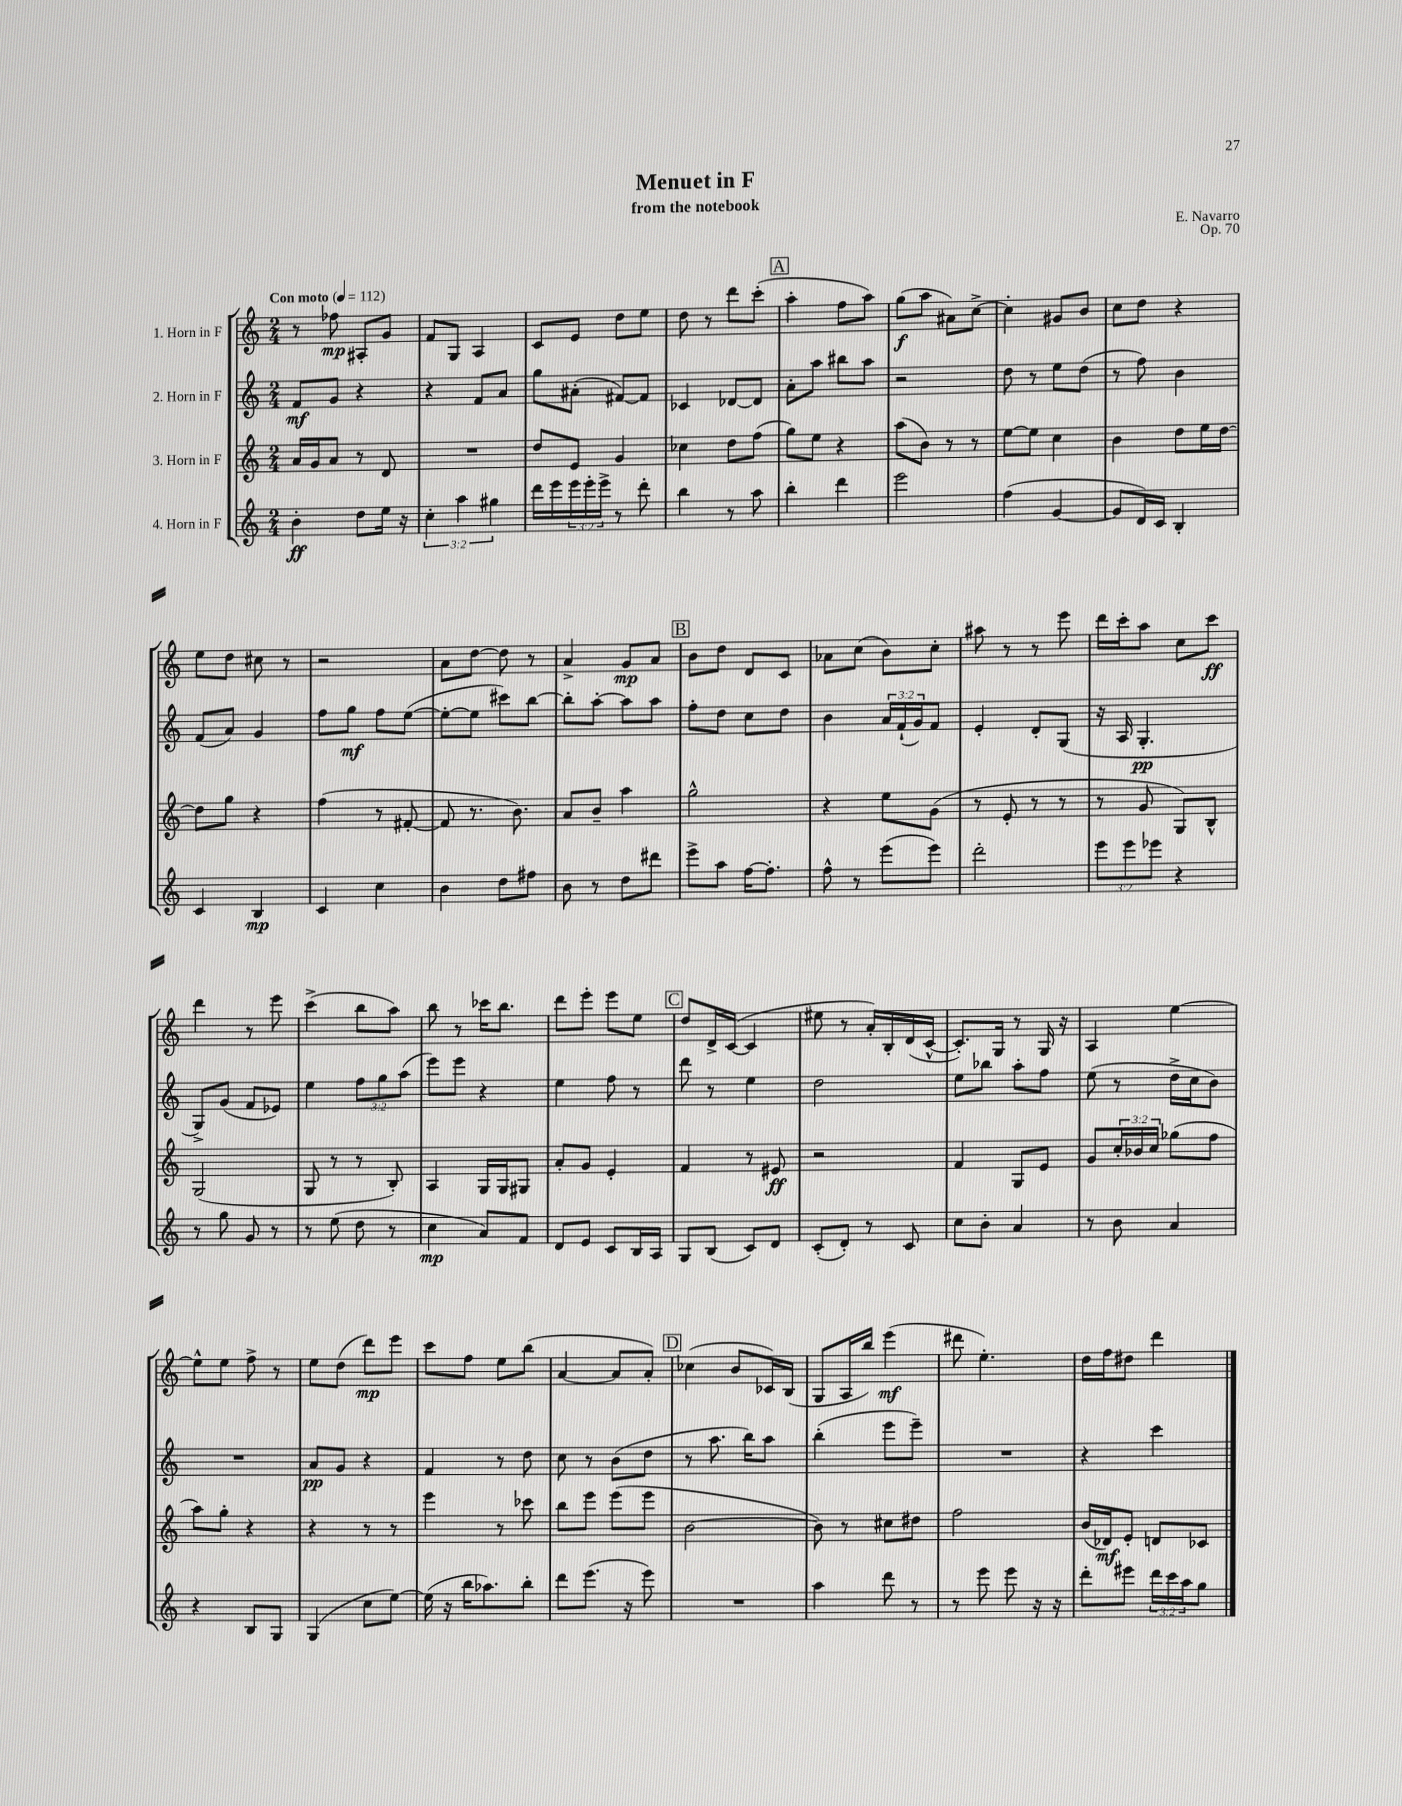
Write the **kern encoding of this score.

**kern	**dynam	**kern	**dynam	**kern	**dynam	**kern	**dynam
*part4	*part4	*part3	*part3	*part2	*part2	*part1	*part1
*staff4	*staff4	*staff3	*staff3	*staff2	*staff2	*staff1	*staff1
*I"4. Horn in F	*	*I"3. Horn in F	*	*I"2. Horn in F	*	*I"1. Horn in F	*
*clefG2	*	*clefG2	*	*clefG2	*	*clefG2	*
*k[]	*	*k[]	*	*k[]	*	*k[]	*
*M2/4	*	*M2/4	*	*M2/4	*	*M2/4	*
*MM112	*	*MM112	*	*MM112	*	*MM112	*
=1	=1	=1	=1	=1	=1	=1	=1
!	!	!	!	!	!	!LO:TX:a:B:t=Con moto	!
4b'\	ff	16a/LL	.	8f/L	mf	8r	.
.	.	16g/J	.	.	.	.	.
.	.	8a/J	.	8g/J	.	8ff-X\	mp
8dd\L	.	8r	.	4r	.	8A#X'/L	.
16ee\Jk	.	8d/	.	.	.	8g/J	.
16r	.	.	.	.	.	.	.
=2	=2	=2	=2	=2	=2	=2	=2
6cc'\	.	2r	.	4r	.	8f/L	.
.	.	.	.	.	.	8G/J	.
6aa\	.	.	.	.	.	.	.
.	.	.	.	8f/L	.	4A/	.
6gg#X\	.	.	.	.	.	.	.
.	.	.	.	8a/J	.	.	.
=3	=3	=3	=3	=3	=3	=3	=3
16ddd\LL	.	8dd/L	.	8gg\L	.	8c/L	.
16eee\	.	.	.	.	.	.	.
24eee\	.	8e/J	.	(8a#X'\J	.	8e/J	.
24eee'\	.	.	.	.	.	.	.
24eee^\JJ	.	.	.	.	.	.	.
8r	.	4g/	.	[8f#X/L)	.	8dd\L	.
8ddd'\	.	.	.	8f#/J]	.	8ee\J	.
=4	=4	=4	=4	=4	=4	=4	=4
4bb\	.	4cc-X\	.	4c-X/	.	8dd\	.
.	.	.	.	.	.	8r	.
8r	.	8dd\L	.	[8d-X/L	.	8ddd\L	.
8aa\	.	(8ff\J	.	8d-/J]	.	(8ccc'\J	.
!!LO:REH:place=s1:t=A
=5	=5	=5	=5	=5	=5	=5	=5
4bb'\	.	8gg\L)	.	8a'\L	.	4aa'\	.
.	.	8ee\J	.	8aa\J	.	.	.
4ddd\	.	4r	.	8bb#X\L	.	8ff\L	.
.	.	.	.	8aa\J	.	8aa\J)	.
=6	=6	=6	=6	=6	=6	=6	=6
2eee\	.	(8aa\L	.	2r	.	(8gg\L	f
.	.	8b\J)	.	.	.	8aa\J	.
.	.	8r	.	.	.	8a#X\L)	.
.	.	8r	.	.	.	[8cc^\J	.
=7	=7	=7	=7	=7	=7	=7	=7
(4ff\	.	[8ee\L	.	8dd\	.	4cc'\]	.
.	.	8ee\J]	.	8r	.	.	.
[4g/	.	4cc\	.	8ee\L	.	8g#X/L	.
.	.	.	.	(8dd\J	.	8b/J	.
=8	=8	=8	=8	=8	=8	=8	=8
8g/L]	.	4b\	.	8r	.	8cc\L	.
16d/L)	.	.	.	8ff\)	.	8dd\J	.
16c/JJ	.	.	.	.	.	.	.
4B'/	.	8dd\L	.	4b\	.	4r	.
.	.	16ee\L	.	.	.	.	.
.	.	[16dd\JJ	.	.	.	.	.
!!LO:LB:g=z
=9	=9	=9	=9	=9	=9	=9	=9
4c/	.	8dd\L]	.	(8f/L	.	8ee\L	.
.	.	8gg\J	.	8a/J)	.	8dd\J	.
4B/	mp	4r	.	4g/	.	8cc#X\	.
.	.	.	.	.	.	8r	.
=10	=10	=10	=10	=10	=10	=10	=10
4c/	.	(4ff\	.	8ff\L	.	2r	.
.	.	.	.	8gg\J	mf	.	.
4cc\	.	8r	.	8ff\L	.	.	.
.	.	[8f#X'/	.	([8ee\J	.	.	.
=11	=11	=11	=11	=11	=11	=11	=11
4b\	.	8f#/]	.	8ee'\L_	.	8a\L	.
.	.	8.r	.	8ee\J]	.	[8dd\J	.
8dd\L	.	.	.	8ccc#X\L)	.	8dd\]	.
.	.	8.b\)	.	.	.	.	.
8ff#X\J	.	.	.	[8bb\J	.	8r	.
=12	=12	=12	=12	=12	=12	=12	=12
8b\	.	8a/L	.	8bb'\L]	.	4a^/	.
8r	.	8b~/J	.	[8aa'\J	.	.	.
8dd\L	.	4aa\	.	8aa\L]	.	8g/L	mp
8ddd#X\J	.	.	.	8aa\J	.	8a/J	.
!!LO:REH:place=s1:t=B
=13	=13	=13	=13	=13	=13	=13	=13
8eee^\L	.	2gg^^\	.	8ff'\L	.	8b\L	.
8aa\J	.	.	.	8dd\J	.	8dd\J	.
[16ff\KL	.	.	.	8cc\L	.	8d/L	.
8.ff'\J]	.	.	.	.	.	.	.
.	.	.	.	8dd\J	.	8c/J	.
=14	=14	=14	=14	=14	=14	=14	=14
8ff^^\	.	4r	.	4b\	.	8a-X\L	.
8r	.	.	.	.	.	(8cc\J	.
(8eee\L	.	8ee\L	.	24a/LL	.	8b\L)	.
.	.	.	.	(24f`/	.	.	.
.	.	.	.	24g/J)	.	.	.
8eee\J)	.	(8g\J	.	8f/J	.	8cc'\J	.
=15	=15	=15	=15	=15	=15	=15	=15
2ddd'\	.	8r	.	4e'/	.	8aa#X\	.
.	.	8e'/	.	.	.	8r	.
.	.	8r	.	8d'/L	.	8r	.
.	.	8r	.	(8G/J	.	8eee\	.
=16	=16	=16	=16	=16	=16	=16	=16
12eee\L	.	8r	.	16r	.	16ddd\LL	.
.	.	.	.	16A/	.	16ccc'\J	.
12eee\	.	.	.	.	.	.	.
.	.	8g/	.	4.G'/	pp	8aa\J	.
12eee-X\J	.	.	.	.	.	.	.
4r	.	8G/L)	.	.	.	8cc\L	.
.	.	8B^^/J	.	.	.	8ccc\J	ff
!!LO:LB:g=z
=17	=17	=17	=17	=17	=17	=17	=17
8r	.	(2G/	.	8G^/L)	.	4ddd\	.
8gg\	.	.	.	(8g/J	.	.	.
8g/	.	.	.	8f/L	.	8r	.
8r	.	.	.	8e-X/J)	.	8eee\	.
=18	=18	=18	=18	=18	=18	=18	=18
8r	.	8G/	.	4ee\	.	(4ccc^\	.
(8ee\	.	8r	.	.	.	.	.
8dd\	.	8r	.	12ff\L	.	8bb\L	.
.	.	.	.	12gg\	.	.	.
8r	.	8B'/)	.	.	.	8aa\J)	.
.	.	.	.	(12aa\J	.	.	.
=19	=19	=19	=19	=19	=19	=19	=19
4cc\	mp	4A/	.	8eee\L)	.	8bb\	.
.	.	.	.	8eee\J	.	8r	.
8a/L)	.	16G/LL	.	4r	.	16ccc-X\KL	.
.	.	16G/J	.	.	.	8.bb\J	.
8f/J	.	8G#X/J	.	.	.	.	.
=20	=20	=20	=20	=20	=20	=20	=20
8d/L	.	8a'/L	.	4ee\	.	8ddd\L	.
8e/J	.	8g/J	.	.	.	8eee'\J	.
8c/L	.	4e'/	.	8ff\	.	8eee\L	.
16B/L	.	.	.	8r	.	8ee\J	.
16A/JJ	.	.	.	.	.	.	.
!!LO:REH:place=s1:t=C
=21	=21	=21	=21	=21	=21	=21	=21
8G/L	.	4f/	.	8ddd\	.	8dd/L	.
(8B/J	.	.	.	8r	.	16d^/L	.
.	.	.	.	.	.	([16c/JJ	.
8c/L)	.	8r	.	4ee\	.	4c/]	.
8d/J	.	8e#X/	ff	.	.	.	.
=22	=22	=22	=22	=22	=22	=22	=22
(8c'/L	.	2r	.	2dd\	.	8ee#X\	.
8d'/J)	.	.	.	.	.	8r	.
8r	.	.	.	.	.	16a'/LL)	.
.	.	.	.	.	.	16B'/	.
8c/	.	.	.	.	.	(16d/	.
.	.	.	.	.	.	[16c^^/JJ	.
=23	=23	=23	=23	=23	=23	=23	=23
8cc\L	.	4f/	.	8ee\L	.	8.c'/L])	.
8b'\J	.	.	.	8bb-X\J	.	.	.
.	.	.	.	.	.	16G/Jk	.
4a/	.	8G/L	.	8aa'\L	.	8r	.
.	.	8e/J	.	8ff\J	.	16G/	.
.	.	.	.	.	.	16r	.
=24	=24	=24	=24	=24	=24	=24	=24
8r	.	8g/L	.	(8ee\	.	4A/	.
8b\	.	24cc'/L	.	8r	.	.	.
.	.	24b-X/	.	.	.	.	.
.	.	24cc/JJ	.	.	.	.	.
4a/	.	(8gg-X\L	.	16dd^\LL	.	[4ee\	.
.	.	.	.	16cc\J	.	.	.
.	.	8ff\J	.	8b\J)	.	.	.
!!LO:LB:g=z
=25	=25	=25	=25	=25	=25	=25	=25
4r	.	8aa\L)	.	2r	.	8ee^^\L]	.
.	.	8gg'\J	.	.	.	8ee\J	.
8B/L	.	4r	.	.	.	8ff^\	.
8G/J	.	.	.	.	.	8r	.
=26	=26	=26	=26	=26	=26	=26	=26
(4G/	.	4r	.	8a/L	pp	8ee\L	.
.	.	.	.	8g/J	.	(8dd\J	.
8cc\L	.	8r	.	4r	.	8ddd\L)	mp
[8ee\J)	.	8r	.	.	.	8eee\J	.
=27	=27	=27	=27	=27	=27	=27	=27
(16ee\]	.	4eee\	.	4f/	.	8ccc\L	.
16r	.	.	.	.	.	.	.
16bb\KL	.	.	.	.	.	8ff\J	.
8.aa-X\)	.	.	.	.	.	.	.
.	.	8r	.	8r	.	8ee\L	.
8bb'\J	.	8ccc-X\	.	8dd\	.	(8bb\J	.
=28	=28	=28	=28	=28	=28	=28	=28
8ddd\L	.	8bb\L	.	8cc\	.	[4a/	.
(8.eee\J	.	8eee\J	.	8r	.	.	.
.	.	(8eee\L	.	(8b\L	.	8a/L]	.
16r	.	.	.	.	.	.	.
8eee\)	.	8eee\J	.	8dd\J	.	8a'/J)	.
!!LO:REH:place=s1:t=D
=29	=29	=29	=29	=29	=29	=29	=29
2r	.	[2b\	.	8r	.	(4cc-X\	.
.	.	.	.	8.aa\	.	.	.
.	.	.	.	.	.	8b/L	.
.	.	.	.	16bb\KL)	.	.	.
.	.	.	.	8aa\J	.	16c-X/L)	.
.	.	.	.	.	.	(16B/JJ	.
=30	=30	=30	=30	=30	=30	=30	=30
4aa\	.	8b\])	.	(4bb'\	.	8G/L	.
.	.	8r	.	.	.	16A/L	.
.	.	.	.	.	.	16bb/JJ)	.
8ddd\	.	8cc#X\L	.	8eee\L	.	(4eee\	mf
8r	.	8dd#X\J	.	8eee~\J)	.	.	.
=31	=31	=31	=31	=31	=31	=31	=31
8r	.	2ff\	.	2r	.	8ddd#X\	.
8eee\	.	.	.	.	.	4.ee'\)	.
8eee\	.	.	.	.	.	.	.
16r	.	.	.	.	.	.	.
16r	.	.	.	.	.	.	.
=32	=32	=32	=32	=32	=32	=32	=32
8ddd'\L	.	(16b/LL	.	4r	.	16dd\LL	.
.	.	16d-X/J)	mf	.	.	16ff\J	.
8eee#X\J	.	8e'/J	.	.	.	8dd#X\J	.
24ddd\LL	.	8dn/L	.	4ccc\	.	4ddd\	.
24ccc\	.	.	.	.	.	.	.
24aa\J	.	.	.	.	.	.	.
8gg\J	.	8c-X/J	.	.	.	.	.
==	==	==	==	==	==	==	==
*-	*-	*-	*-	*-	*-	*-	*-
